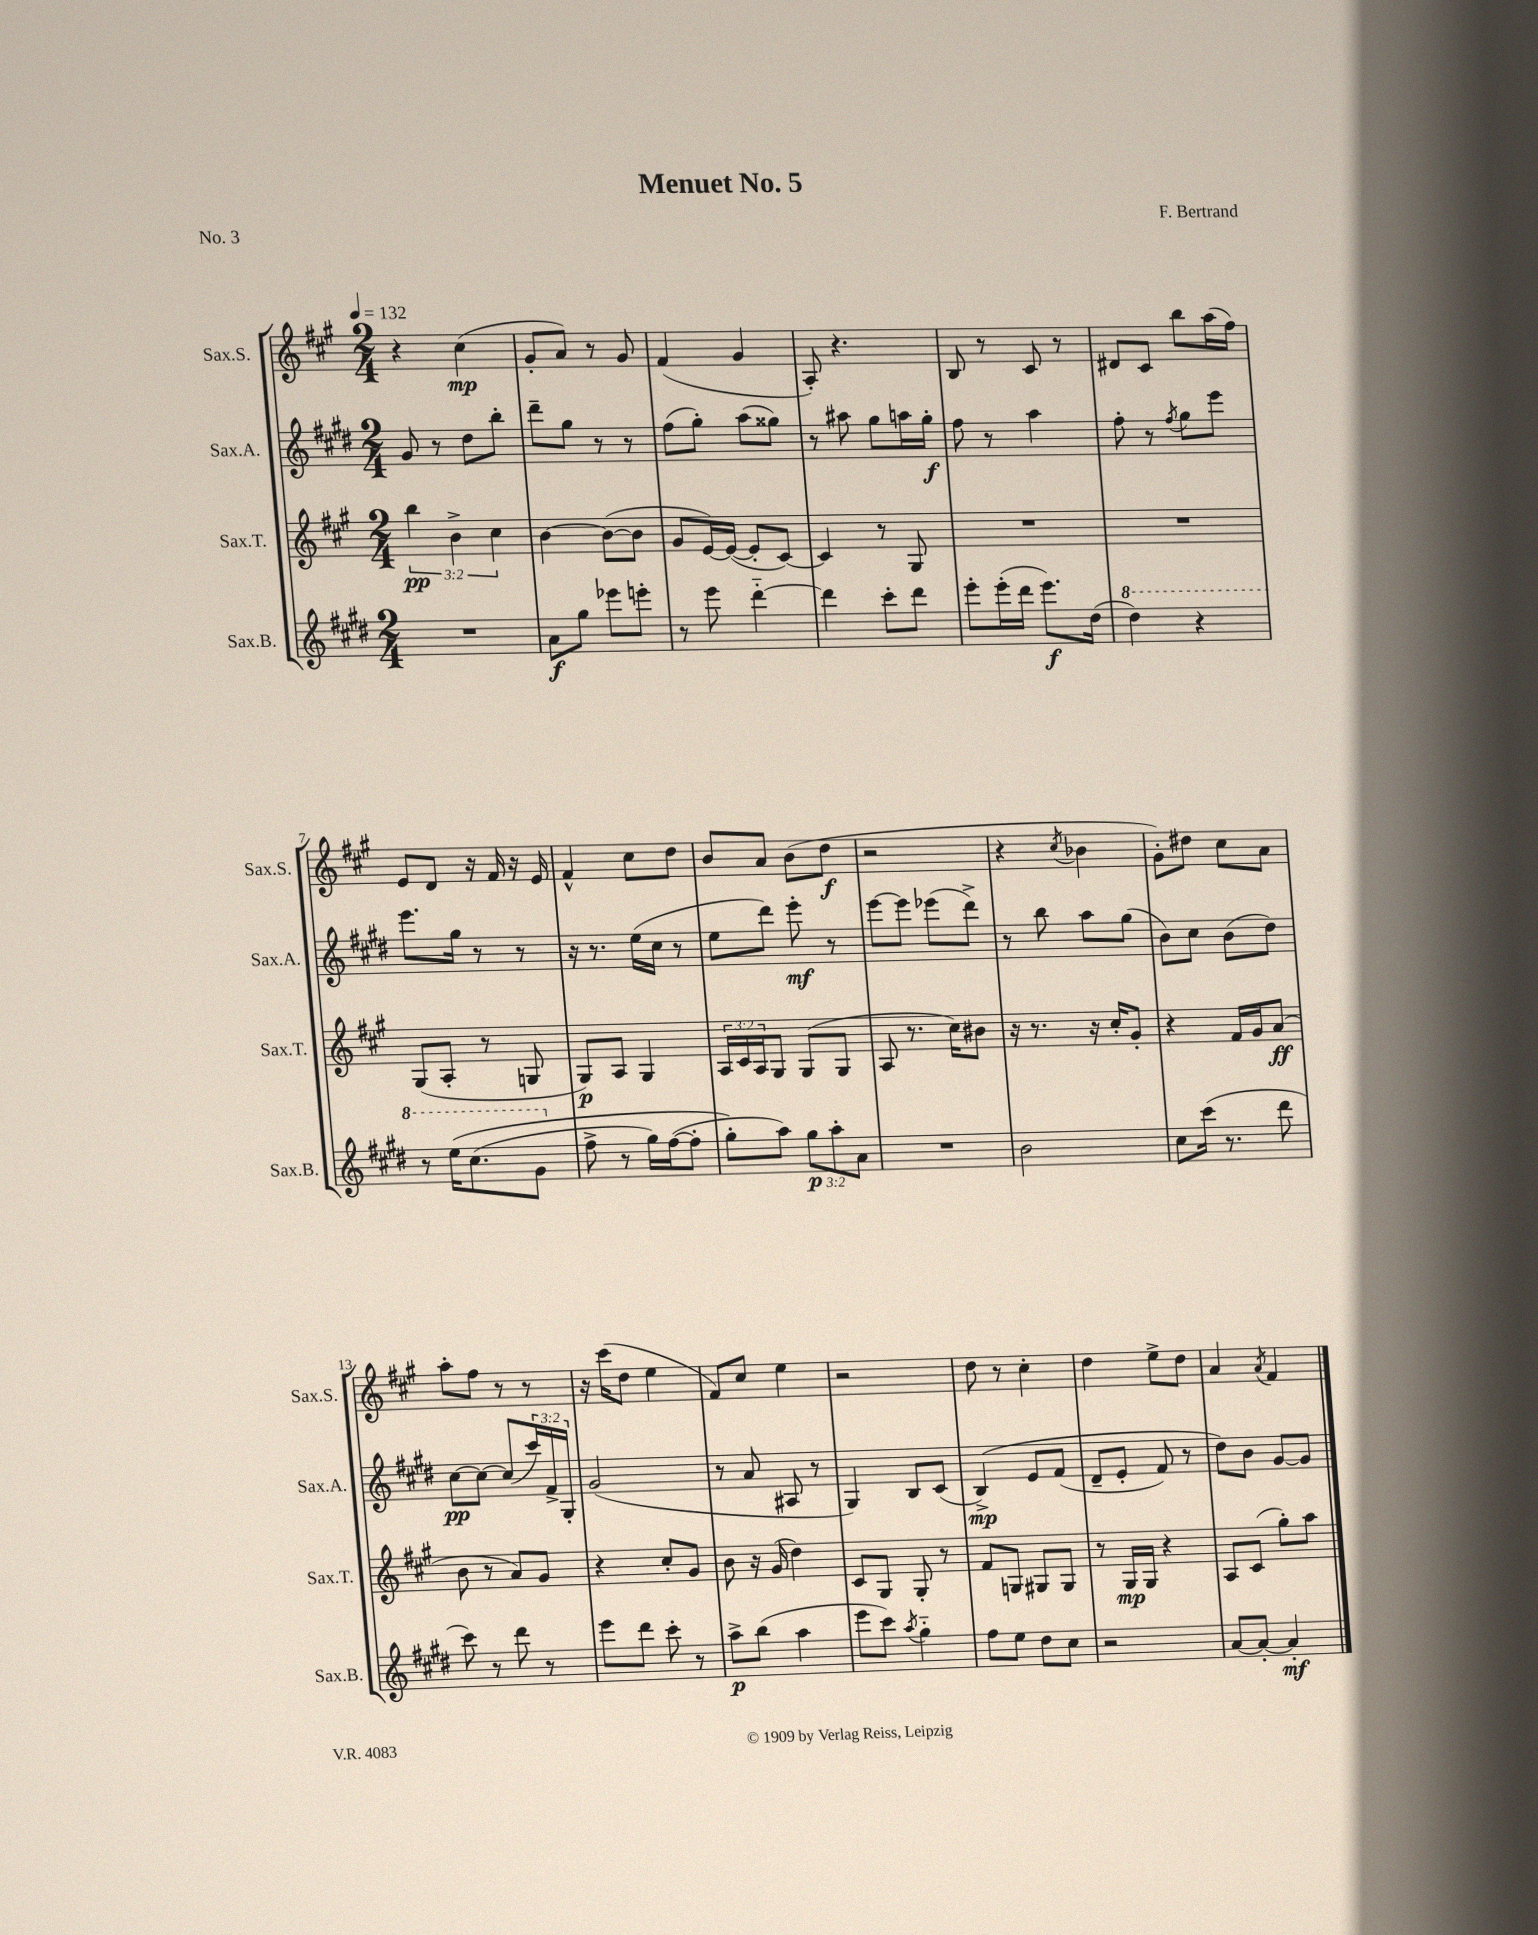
\header { title = "Menuet No. 5" composer = "F. Bertrand" piece = "No. 3" }
<<
\new StaffGroup <<
\new Staff = "s0" \with { instrumentName = "Sax.S." shortInstrumentName = "Sax.S." } {
    \clef treble \key a \major \numericTimeSignature \time 2/4 \tempo 4 = 132
    r4 cis''4\mp( |
    gis'8-. a'8) r8 gis'8 |
    fis'4( gis'4 |
    a8-.) r4. |
    b8 r8 cis'8 r8 |
    dis'8 cis'8 b''8 a''16( fis''16) |
    e'8 d'8 r16 fis'16 r16 e'16 |
    fis'4-^ cis''8 d''8 |
    b'8 a'8 b'8( d''8\f |
    r2 |
    r4 \acciaccatura { cis''8 } bes'4 |
    gis'8-.) dis''8 cis''8 a'8 |
    a''8-. fis''8 r8 r8 |
    r16 cis'''16( d''8 e''4 |
    fis'8) cis''8 e''4 |
    r2 |
    d''8 r8 cis''4-. |
    d''4 e''8-> d''8 |
    a'4 \acciaccatura { a'8 } fis'4 \bar "|." |
}
\new Staff = "s1" \with { instrumentName = "Sax.A." shortInstrumentName = "Sax.A." } {
    \clef treble \key e \major \numericTimeSignature \time 2/4 \override Staff.TupletNumber.text = #tuplet-number::calc-fraction-text
    gis'8 r8 dis''8 b''8-. |
    dis'''8-- gis''8 r8 r8 |
    fis''8( gis''8-.) a''8( gisis''8) |
    r8 ais''8 gis''8 a''16 gis''16-.\f |
    fis''8 r8 a''4 |
    fis''8-. r8 \acciaccatura { fis''8 } gis''8 e'''8 |
    e'''8. gis''16 r8 r8 |
    r16 r8. e''16( cis''16 r8 |
    e''8 dis'''8) e'''8-.\mf r8 |
    e'''8~ e'''8 ees'''8( dis'''8->) |
    r8 b''8 a''8 gis''8( |
    b'8) cis''8 b'8( dis''8) |
    cis''8~\pp cis''8~ cis''8( \tuplet 3/2 { cis'''16) fis'16-> gis16-. } |
    gis'2( |
    r8 a'8 ais8 r8 |
    gis4) b8 cis'8( |
    b4->\mp)\( e'8 fis'8( |
    dis'8-- e'8-. fis'8) r8 |
    dis''8\) b'8 gis'8~ gis'8 \bar "|." |
}
\new Staff = "s2" \with { instrumentName = "Sax.T." shortInstrumentName = "Sax.T." } {
    \clef treble \key a \major \numericTimeSignature \time 2/4 \override Staff.TupletNumber.text = #tuplet-number::calc-fraction-text
    \tuplet 3/2 { b''4\pp b'4-> cis''4 } |
    b'4~ b'8~( b'8 |
    gis'8 e'16~) e'16~( e'8-. cis'8~) |
    cis'4 r8 gis8 |
    R2 |
    R2 |
    gis8( a8-. r8 g8 |
    gis8\p) a8 gis4 |
    \tuplet 3/2 { a16 cis'16 a16 } gis8 gis8( gis8 |
    a8 r8. cis''16) bis'8 |
    r16 r8. r16 cis''16-. gis'8-. |
    r4 fis'16 gis'16 a'8\ff( |
    b'8 r8 a'8) gis'8 |
    r4 cis''8-. gis'8 |
    b'8 r16 gis'16( d''4) |
    cis'8 gis8 gis8-. r8 |
    fis'8 g8 gis8 gis8 |
    r8 gis16\mp gis16 r4 |
    a8 cis'8( gis''8-.) a''8 \bar "|." |
}
\new Staff = "s3" \with { instrumentName = "Sax.B." shortInstrumentName = "Sax.B." } {
    \clef treble \key e \major \numericTimeSignature \time 2/4 \override Staff.TupletNumber.text = #tuplet-number::calc-fraction-text
    R2 |
    a'8\f gis''8 ees'''8 e'''8-. |
    r8 e'''8 dis'''4~-_ |
    dis'''4 cis'''8-. dis'''8 |
    e'''8-. e'''16-.( dis'''16 e'''8.\f) dis''16( |
    \ottava #1 dis'''4) r4 |
    r8 e'''16\( cis'''8.( gis''8 \ottava #0 |
    fis''8-> r8 gis''16) fis''16~( fis''8-. |
    gis''8-.\) a''8) \tuplet 3/2 { gis''8\p a''8-. a'8 } |
    R2 |
    b'2 |
    cis''8 cis'''16( r8. dis'''8 |
    cis'''8) r8 dis'''8 r8 |
    e'''8 dis'''8 cis'''8-. r8 |
    a''8->\p b''8( a''4 |
    e'''8 cis'''8) \acciaccatura { a''8 } gis''4-_ |
    fis''8 e''8 dis''8 cis''8 |
    r2 |
    a'8~ a'8~-. a'4-.\mf \bar "|." |
}
>>
>>
